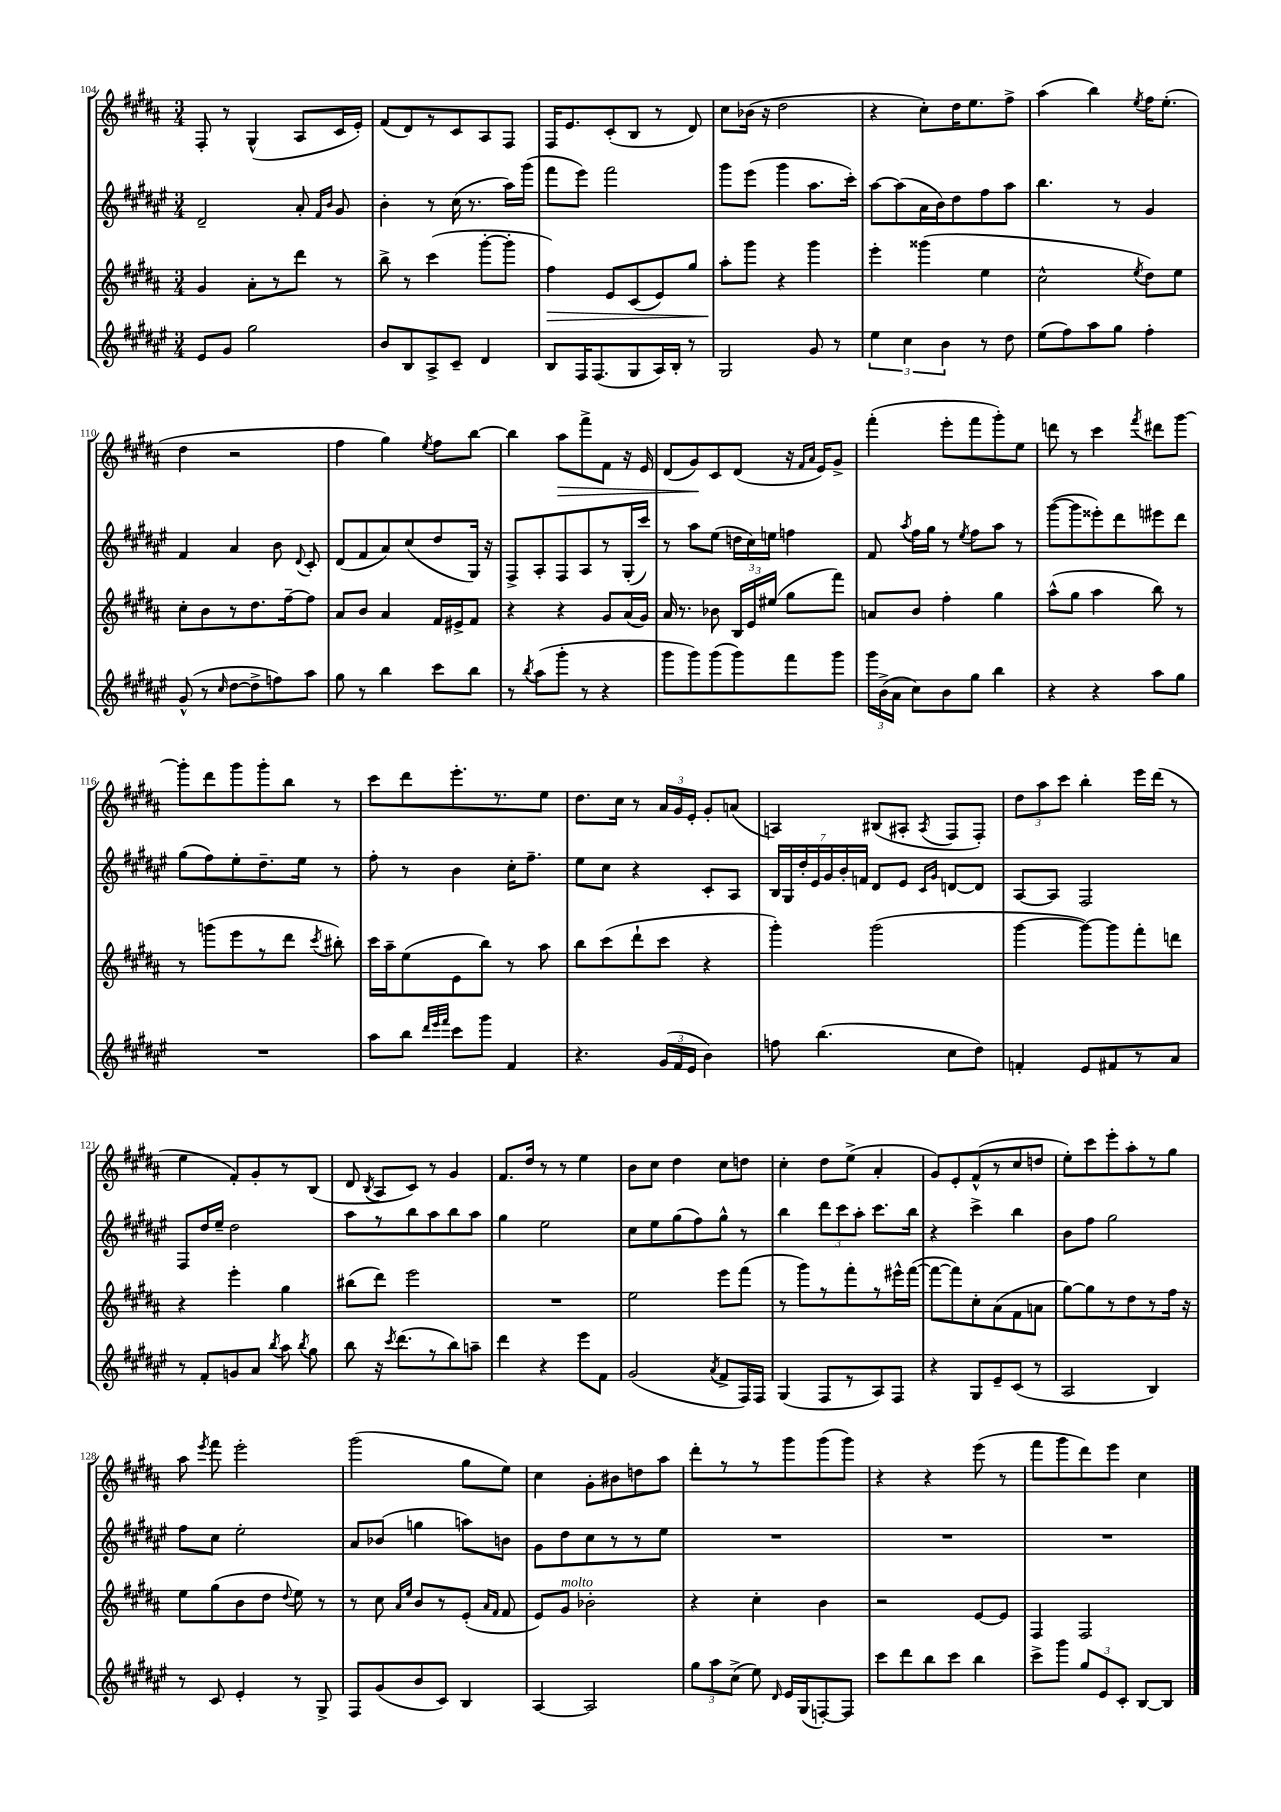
<<
\new StaffGroup <<
\new Staff = "s0" {
    \clef treble \key b \major \numericTimeSignature \time 3/4
    \autoBeamOff fis8-. r8 gis4-^( ais8[ cis'16 e'16]-.) |
    fis'8[( dis'8) r8 cis'8 ais8 fis8] |
    fis16[ e'8. cis'8-.( b8] r8 dis'8) |
    cis''8[ bes'16]( r16 dis''2 |
    r4 cis''8[-.) dis''16 e''8. fis''8]-> |
    ais''4( b''4) \acciaccatura { e''8 } fis''16[ e''8.]-.( |
    dis''4 r2 |
    fis''4 gis''4) \acciaccatura { e''8 } fis''8[ b''8]~ |
    b''4 ais''8[\> fis'''8-> fis'8] r16 e'16 |
    dis'8[( gis'8\!) cis'8 dis'8]( r16 \grace { fis'16[ ais'16] } e'16[) gis'8]-> |
    fis'''4-.( e'''8[-. fis'''8 gis'''8-.) e''8] |
    d'''8 r8 cis'''4 \acciaccatura { fis'''8 } dis'''8[ gis'''8]~ |
    gis'''8[-. dis'''8 gis'''8 gis'''8-. b''8] r8 |
    cis'''8[ dis'''8 e'''8.-. r8. e''8] |
    dis''8.[ cis''16] r8 \tuplet 3/2 { ais'16[ gis'16 e'16]-. } gis'8[-. a'8]( |
    a4) bis8[( ais8]-. \acciaccatura { ais8 } fis8[ fis8]-.) |
    \tuplet 3/2 { dis''8[ ais''8 cis'''8] } b''4-. e'''16[ dis'''16]( r8 |
    e''4 fis'8[-.) gis'8-. r8 b8]( |
    dis'8 \acciaccatura { b8 } ais8[ cis'8]) r8 gis'4 |
    fis'8.[ dis''16] r8 r8 e''4 |
    b'8[ cis''8] dis''4 cis''8[ d''8] |
    cis''4-. dis''8[ e''8]->( ais'4-. |
    gis'8[) e'8-. fis'8-^( r8 cis''8 d''8] |
    e''8[-.) cis'''8 e'''8-. ais''8-. r8 gis''8] |
    ais''8 \acciaccatura { e'''8 } fis'''8 e'''2-. |
    gis'''2( gis''8[ e''8]) |
    cis''4 gis'8[-. bis'8 d''8 ais''8] |
    dis'''8[-. r8 r8 gis'''8 gis'''8( gis'''8]) |
    r4 r4 e'''8( r8 |
    fis'''8[ gis'''8 dis'''8) e'''8] cis''4 \bar "|." |
}
\new Staff = "s1" {
    \clef treble \key fis \major \numericTimeSignature \time 3/4
    \autoBeamOff dis'2-- ais'8-. \grace { fis'16[ b'16] } gis'8 |
    b'4-. r8 cis''16( r8. ais''16[) gis'''16]( |
    fis'''8[ eis'''8]) fis'''2 |
    gis'''8[ eis'''8]( gis'''4 ais''8.[ cis'''16]-.) |
    ais''8[~ ais''8( ais'16 b'16) dis''8 fis''8 ais''8] |
    b''4. r8 gis'4 |
    fis'4 ais'4 b'8 \appoggiatura { dis'8 } cis'8-. |
    dis'8[( fis'8 ais'8) cis''8( dis''8 gis16]) r16 |
    fis8[-> ais8-. fis8 ais8 r8 gis16-.( cis'''16]) |
    r8 ais''8[ eis''8]( \tuplet 3/2 { d''16[ cis''16) e''16] } f''4 |
    fis'8 \acciaccatura { ais''8 } fis''16[ gis''16] r8 \acciaccatura { eis''8 } fis''8[ ais''8] r8 |
    gis'''8[~( gis'''8 eisis'''8-.) dis'''8 eis'''8 dis'''8] |
    gis''8[( fis''8) eis''8-. dis''8.-- eis''16] r8 |
    fis''8-. r8 b'4 cis''16[-. fis''8.]-- |
    eis''8[ cis''8] r4 cis'8[-. ais8] |
    \tuplet 7/4 { b16[ gis16 dis''16-. eis'16 gis'16 b'16-. f'16] } dis'8[ eis'8] \grace { cis'16[ gis'16] } d'8[~ d'8] |
    ais8[~ ais8] fis2 |
    fis8[ dis''16 eis''16]-- dis''2 |
    ais''8[ r8 b''8 ais''8 b''8 ais''8] |
    gis''4 eis''2 |
    cis''8[ eis''8 gis''8( fis''8) gis''8]-^ r8 |
    b''4 \tuplet 3/2 { dis'''8[ cis'''8 ais''8]-. } cis'''8.[ b''16] |
    r4 cis'''4-> b''4 |
    b'8[ fis''8] gis''2 |
    fis''8[ cis''8] eis''2-. |
    ais'8[ bes'8]( g''4 a''8[) b'8] |
    gis'8[ dis''8 cis''8 r8 r8 eis''8] |
    R2. |
    R2. |
    R2. \bar "|." |
}
\new Staff = "s2" {
    \clef treble \key b \major \numericTimeSignature \time 3/4
    \autoBeamOff gis'4 ais'8[-. r8 dis'''8] r8 |
    b''8-> r8 cis'''4( gis'''8[~-. gis'''8]-. |
    fis''4\>) e'8[ cis'8( e'8) gis''8] |
    ais''8[-.\! gis'''8] r4 gis'''4 |
    e'''4-. gisis'''4( e''4 |
    cis''2-^ \acciaccatura { e''8 } dis''8[) e''8] |
    cis''8[-. b'8 r8 dis''8. fis''16~-- fis''8] |
    ais'8[ b'8] ais'4 fis'16[ eis'16-> fis'8] |
    r4 r4 gis'8[ ais'16( gis'16]) |
    ais'16 r8. bes'8 \tuplet 3/2 { b16[ e'16 eis''16]( } gis''8[ fis'''8]) |
    a'8[ b'8] fis''4-. gis''4 |
    ais''8[-^( gis''8] ais''4 b''8) r8 |
    r8 g'''8[( e'''8 r8 dis'''8] \acciaccatura { cis'''8 } bis''8-.) |
    cis'''16[ ais''16-- e''8( e'8 b''8]) r8 ais''8 |
    b''8[ cis'''8( dis'''8-! cis'''8] r4 |
    gis'''4-.) gis'''2( |
    gis'''4~ gis'''8[~) gis'''8 fis'''8-. d'''8] |
    r4 e'''4-. gis''4 |
    bis''8[( dis'''8]) e'''2 |
    R2. |
    e''2 e'''8[ fis'''8]( |
    r8 gis'''8[) r8 fis'''8-. r8 eis'''16-^ fis'''16]~( |
    fis'''8[~ fis'''8) cis''8-. ais'8( fis'8 a'8] |
    gis''8[~) gis''8 r8 dis''8 r8 fis''16] r16 |
    e''8[ gis''8( b'8 dis''8] \appoggiatura { dis''8 } e''8) r8 |
    r8 cis''8 \grace { ais'16[ e''16] } b'8[ r8 e'8]-.( \grace { ais'16[ fis'16] } fis'8 |
    e'8[) gis'8]^\markup { \italic "molto" } bes'2-. |
    r4 cis''4-. b'4 |
    r2 e'8[~ e'8] |
    fis4 fis2 \bar "|." |
}
\new Staff = "s3" {
    \clef treble \key fis \major \numericTimeSignature \time 3/4
    \autoBeamOff eis'8[ gis'8] gis''2 |
    b'8[ b8 ais8-> cis'8]-- dis'4 |
    b8[ fis16 fis8.( gis8 ais16) b16]-. r8 |
    gis2 gis'8 r8 |
    \tuplet 3/2 { eis''4 cis''4 b'4 } r8 dis''8 |
    eis''8[( fis''8) ais''8 gis''8] fis''4-. |
    gis'8-^( r8 \grace { cis''16 } dis''8[~ dis''8-> f''8) ais''8] |
    gis''8 r8 b''4 cis'''8[ b''8] |
    r8 \acciaccatura { b''8 } ais''8[( gis'''8]-. r8 r4 |
    gis'''8[ gis'''8) gis'''8( gis'''8) fis'''8 gis'''8] |
    \tuplet 3/2 { gis'''16[ b'16->( ais'16] } cis''8[) b'8 gis''8] b''4 |
    r4 r4 ais''8[ gis''8] |
    R2. |
    ais''8[ b''8] \grace { dis'''32[ eis'''32 fis'''32] } cis'''8[ gis'''8] fis'4 |
    r4. \tuplet 3/2 { gis'16[( fis'16 eis'16] } b'4) |
    f''8 b''4.( cis''8[ dis''8]) |
    f'4-. eis'8[ fis'8 r8 ais'8] |
    r8 fis'8[-. g'8 ais'8] \acciaccatura { b''8 } ais''8 \acciaccatura { b''8 } gis''8 |
    b''8 r16 \acciaccatura { cis'''8 } dis'''8.[( r8 b''8) a''8]-- |
    dis'''4 r4 eis'''8[ fis'8] |
    gis'2( \acciaccatura { ais'8 } fis'8[-> fis16) fis16] |
    gis4( fis8[ r8 ais8) fis8] |
    r4 gis8[ eis'8-- cis'8]( r8 |
    ais2 b4) |
    r8 cis'8 eis'4-. r8 gis8-> |
    fis8[ gis'8( b'8 cis'8]) b4 |
    ais4~ ais2 |
    \tuplet 3/2 { gis''8[ ais''8 cis''8]->( } eis''8) \grace { dis'16 } eis'16[ gis16( f8~-.) f8] |
    cis'''8[ dis'''8 b''8 cis'''8] b''4 |
    cis'''8[-> gis'''8] \tuplet 3/2 { gis''8[ eis'8 cis'8]-. } b8[~ b8] \bar "|." |
}
>>
>>
\layout { \context { \Score currentBarNumber = #104 } }
